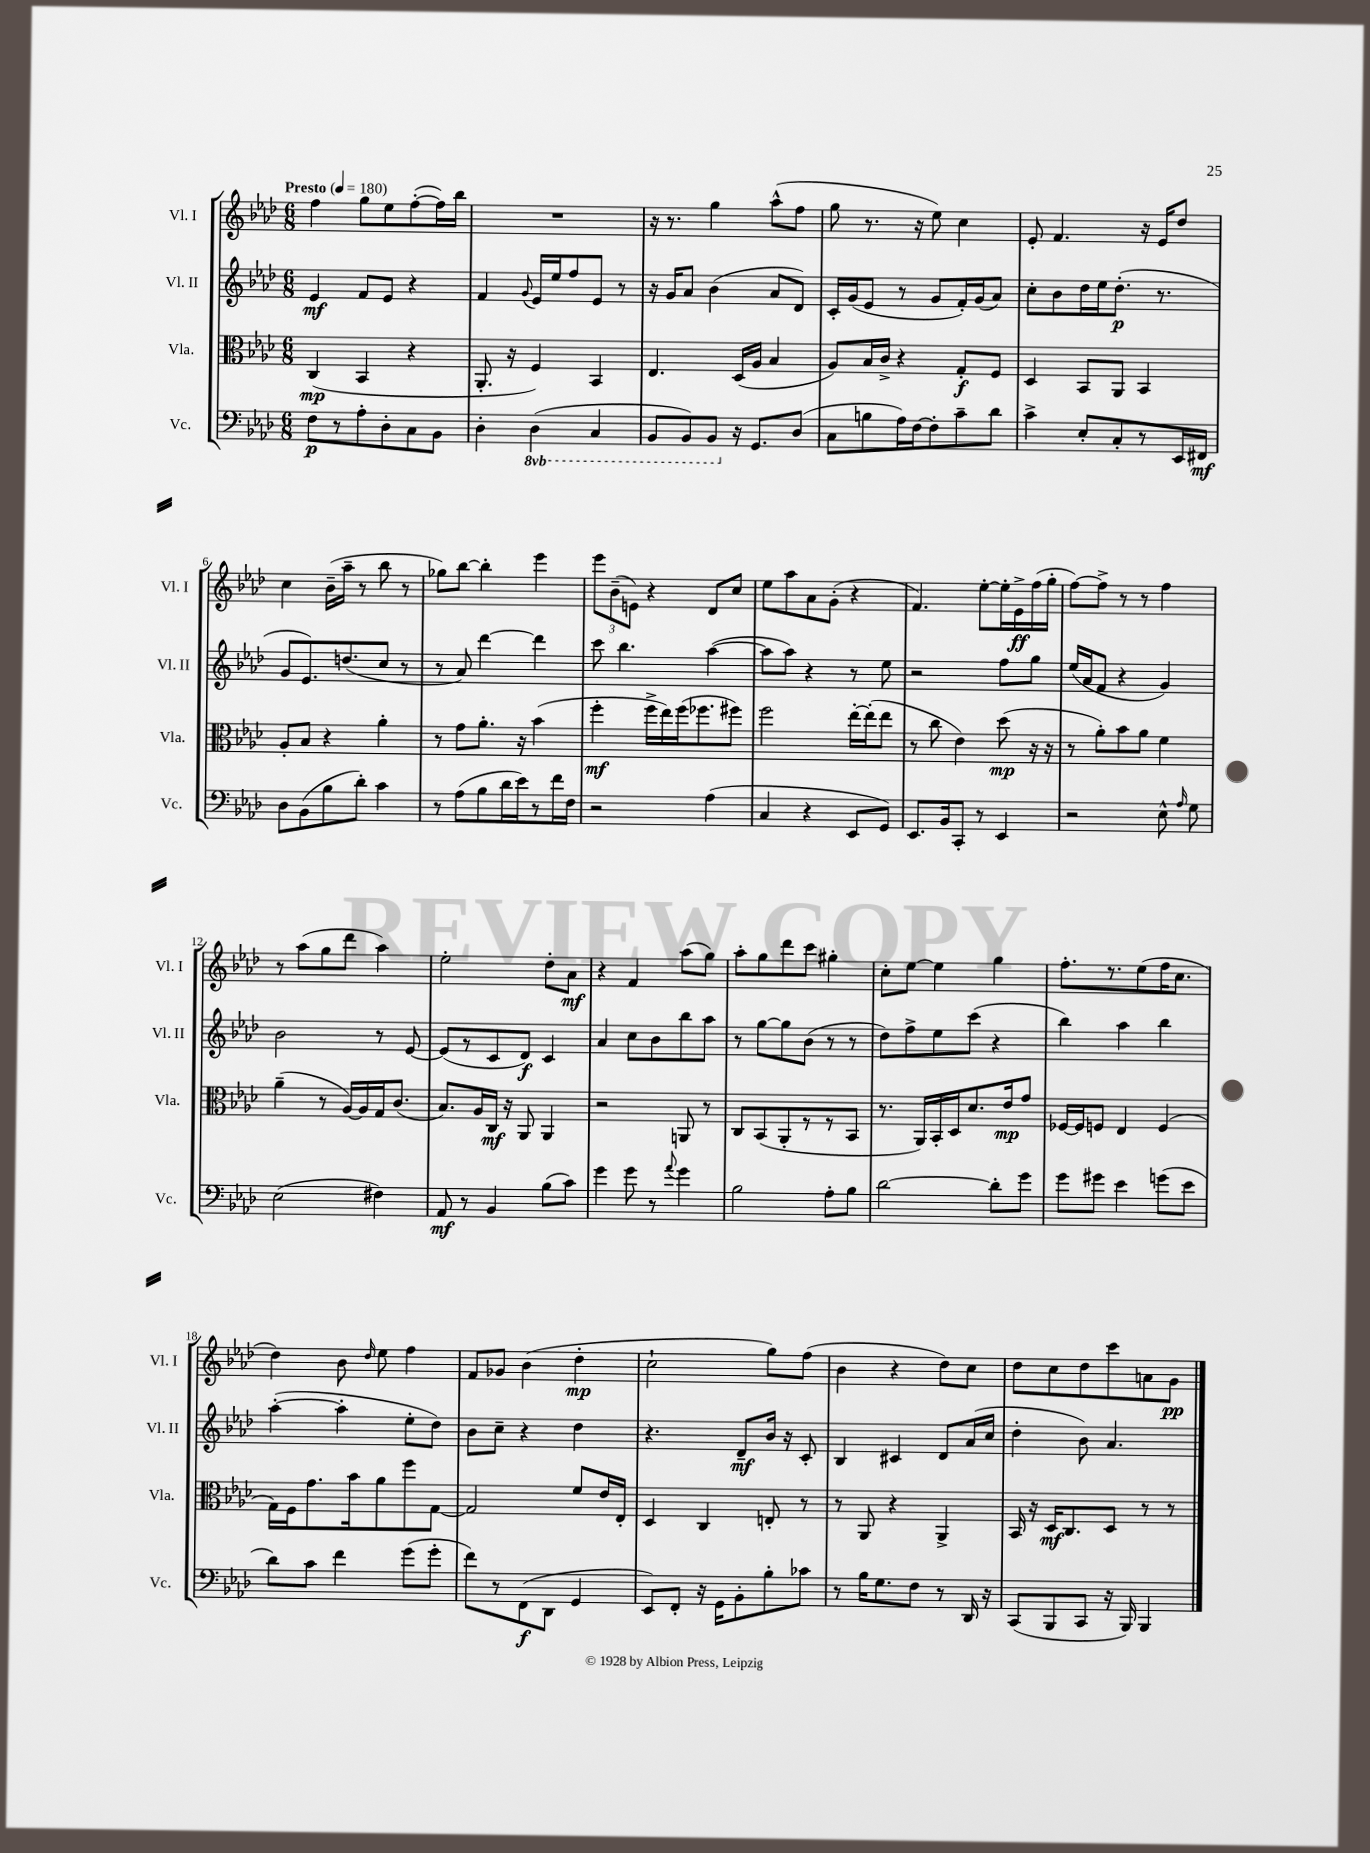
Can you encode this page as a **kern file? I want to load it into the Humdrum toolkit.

**kern	**kern	**kern	**kern
*staff4	*staff3	*staff2	*staff1
*clefF4	*clefC3	*clefG2	*clefG2
*k[b-e-a-d-]	*k[b-e-a-d-]	*k[b-e-a-d-]	*k[b-e-a-d-]
*M6/8	*M6/8	*M6/8	*M6/8
*MM180	*MM180	*MM180	*MM180
8F	(4C	4e-	4ff
8r	.	.	.
8A-'	4BB-	8f	8gg
8D-'	.	8e-	8ee-
8C	4r	4r	([8ff'
8BB-	.	.	16ff])
.	.	.	16bb-
=	=	=	=
4D-'	8.AA-'	4f	2.r
.	16r	.	.
.	.	8qqg	.
(4DD-	4F)	16e-	.
.	.	16ee-	.
.	.	8ff	.
4CC	4BB-	8e-	.
.	.	8r	.
=	=	=	=
8BBB-	4.E-	16r	16r
.	.	16g	8.r
8BBB-)	.	8a-	.
8BBB-	.	(4b-	4gg
16r	(16D-	.	.
8.GG	16A-	.	.
.	4B-	8a-	(8aa-^^
(8D-	.	8d-)	8ff
=	=	=	=
8C	8A-)	16c'	8gg
.	.	(16g	.
8B	16B-	8e-	8.r
.	16c^	.	.
16A-)	4r	8r	.
[16F	.	.	16r
8F']	.	8g	8ee-)
8c~	8G'	16f')	4cc
.	.	(16g	.
8d-	8F	8a-)	.
=	=	=	=
4c^	4D-	8cc'	8e-'
.	.	8b-	4.f
8E-'	8BB-	16dd-	.
.	.	16ee-	.
8C'	8AA-	(8.dd-'	.
8r	4BB-	.	16r
.	.	8.r	16e-
16EE-	.	.	8dd-
16FF#	.	.	.
=	=	=	=
8D-	8A-'	8g	4cc
(8BB-	8B-	8.e-)	.
8B-	4r	.	(16b-~
.	.	(8.dd	16aa-~
8d-')	.	.	8r
4c	4a-'	8cc	8bb-
.	.	8r	8r
=	=	=	=
8r	8r	8r	8gg-)
(8A-	8g	8a-)	[8bb-
8B-	8.a-'	[4ddd-	4bb-']
16d-	.	.	.
16e-)	16r	.	.
8r	(4b-	4ddd-]	4eee-
16f	.	.	.
16F	.	.	.
=	=	=	=
2r	4ff'	8ccc	12eee-
.	.	.	(12b-~
.	.	4.bb-	.
.	.	.	12e)
.	16ff^	.	4r
.	16ee-)	.	.
.	(16ff	.	.
.	8.ff-	.	.
(4A-	.	([4aa-	8d-
.	8ff#)	.	8cc
=	=	=	=
4C	2ff	8aa-]	8ee-
.	.	8aa-)	8aa-
4r	.	4r	8a-
.	.	.	(8g'
8EE-	[16ee-'	8r	4r
.	(16ee-']	.	.
8GG)	8ee-	8ee-	.
=	=	=	=
8.EE-	8r	2r	4.f)
.	8cc	.	.
16BB-	.	.	.
8CC'	4e-)	.	.
8r	.	.	[8ee-'
4EE-	(8dd-	8ff	16ee-']
.	.	.	16e-^
.	16r	8gg	(16ff
.	16r	.	16gg'
=	=	=	=
2r	8r	(16ee-	[8ff)
.	.	16a-	.
.	8a-')	8f	8ff^]
.	8b-	4r	8r
.	8a-	.	8r
8E-^^	4f	4g)	4ff
16qqA-	.	.	.
8G	.	.	.
=	=	=	=
(2E-	(4a-~	2b-	8r
.	.	.	(8aa-
.	8r	.	8gg
.	[16A-)	.	8ddd-
.	16A-]	.	.
4F#)	16G	8r	4aa-)
.	(8.c	.	.
.	.	[8e-	.
=	=	=	=
8AA-	8.B-)	(8e-]	2ee-'
8r	.	8r	.
.	16A-	.	.
4BB-	16C	8c	.
.	16r	.	.
.	8AA-	8d-)	.
(8B-	4AA-	4c	8dd-'
8c)	.	.	8a-
=	=	=	=
4g	2r	4a-	4r
8g	.	8cc	4f
8r	.	8b-	.
8qqa-	.	.	.
4g	8AA	8bb-	(8aa-
.	8r	8aa-	8gg)
=	=	=	=
2B-	8C	8r	8aa-'
.	(8BB-	[8gg	8gg
.	8AA-'	8gg]	8ddd-
.	8r	(8b-	8ccc
8A-'	8r	8r	4gg#'
8B-	8BB-	8r	.
=	=	=	=
[2d-	8.r	8dd-)	8cc'
.	.	8ff^	[8ee-
.	16AA-)	.	.
.	16BB-'	8ee-	4ee-]
.	16D-	.	.
.	8.d-	(8ccc	.
8d-']	.	4r	4gg
.	16e-	.	.
8g	8g	.	.
=	=	=	=
8g	[16F-	4bb-)	8.ff'
.	16F-]	.	.
8g#	8F	.	.
.	.	.	8.r
4e-	4E-	4aa-	.
.	.	.	(8ee-
(8g	(4F	4bb-	16ff
.	.	.	8.cc
8e-	.	.	.
=	=	=	=
8d-)	16G)	([4aa-'	4dd-)
.	16F	.	.
8c	8.g	.	.
4f	.	4aa-']	8b-
.	16b-	.	.
.	.	.	16qqdd-
.	8a-	.	8ee-
(8g	8ff	8ee-'	4ff
8g'	[8G	8dd-)	.
=	=	=	=
8f)	2G]	8b-	8f
8r	.	8cc~	8g-
(8FF	.	4r	(4b-
8DD-	.	.	.
4GG	8f	4dd-	4dd-'
.	16e-	.	.
.	16E-'	.	.
=	=	=	=
8EE-)	4D-	4.r	2cc`
8FF'	.	.	.
16r	4C	.	.
16GG	.	.	.
8BB-'	.	8d-~	.
8B-'	8E'	16b-	8gg)
.	.	16r	.
8c-	8r	8c'	(8ff
=	=	=	=
8r	8r	4B-	4b-
16B-	8AA-	.	.
8.G	.	.	.
.	4r	4c#	4r
8F	.	.	.
8r	4AA-^	8d-	8dd-)
16DD-	.	(16a-	8cc
16r	.	16cc	.
=	=	=	=
(8CC	16BB-	4dd-'	8dd-
.	16r	.	.
8BBB-	16D-	.	8cc
.	8.C	.	.
8CC	.	8b-)	8dd-
16r	8D-	4.a-	8ccc
16BBB-)	.	.	.
4BBB-	8r	.	8a
.	8r	.	8g
==	==	==	==
*-	*-	*-	*-
